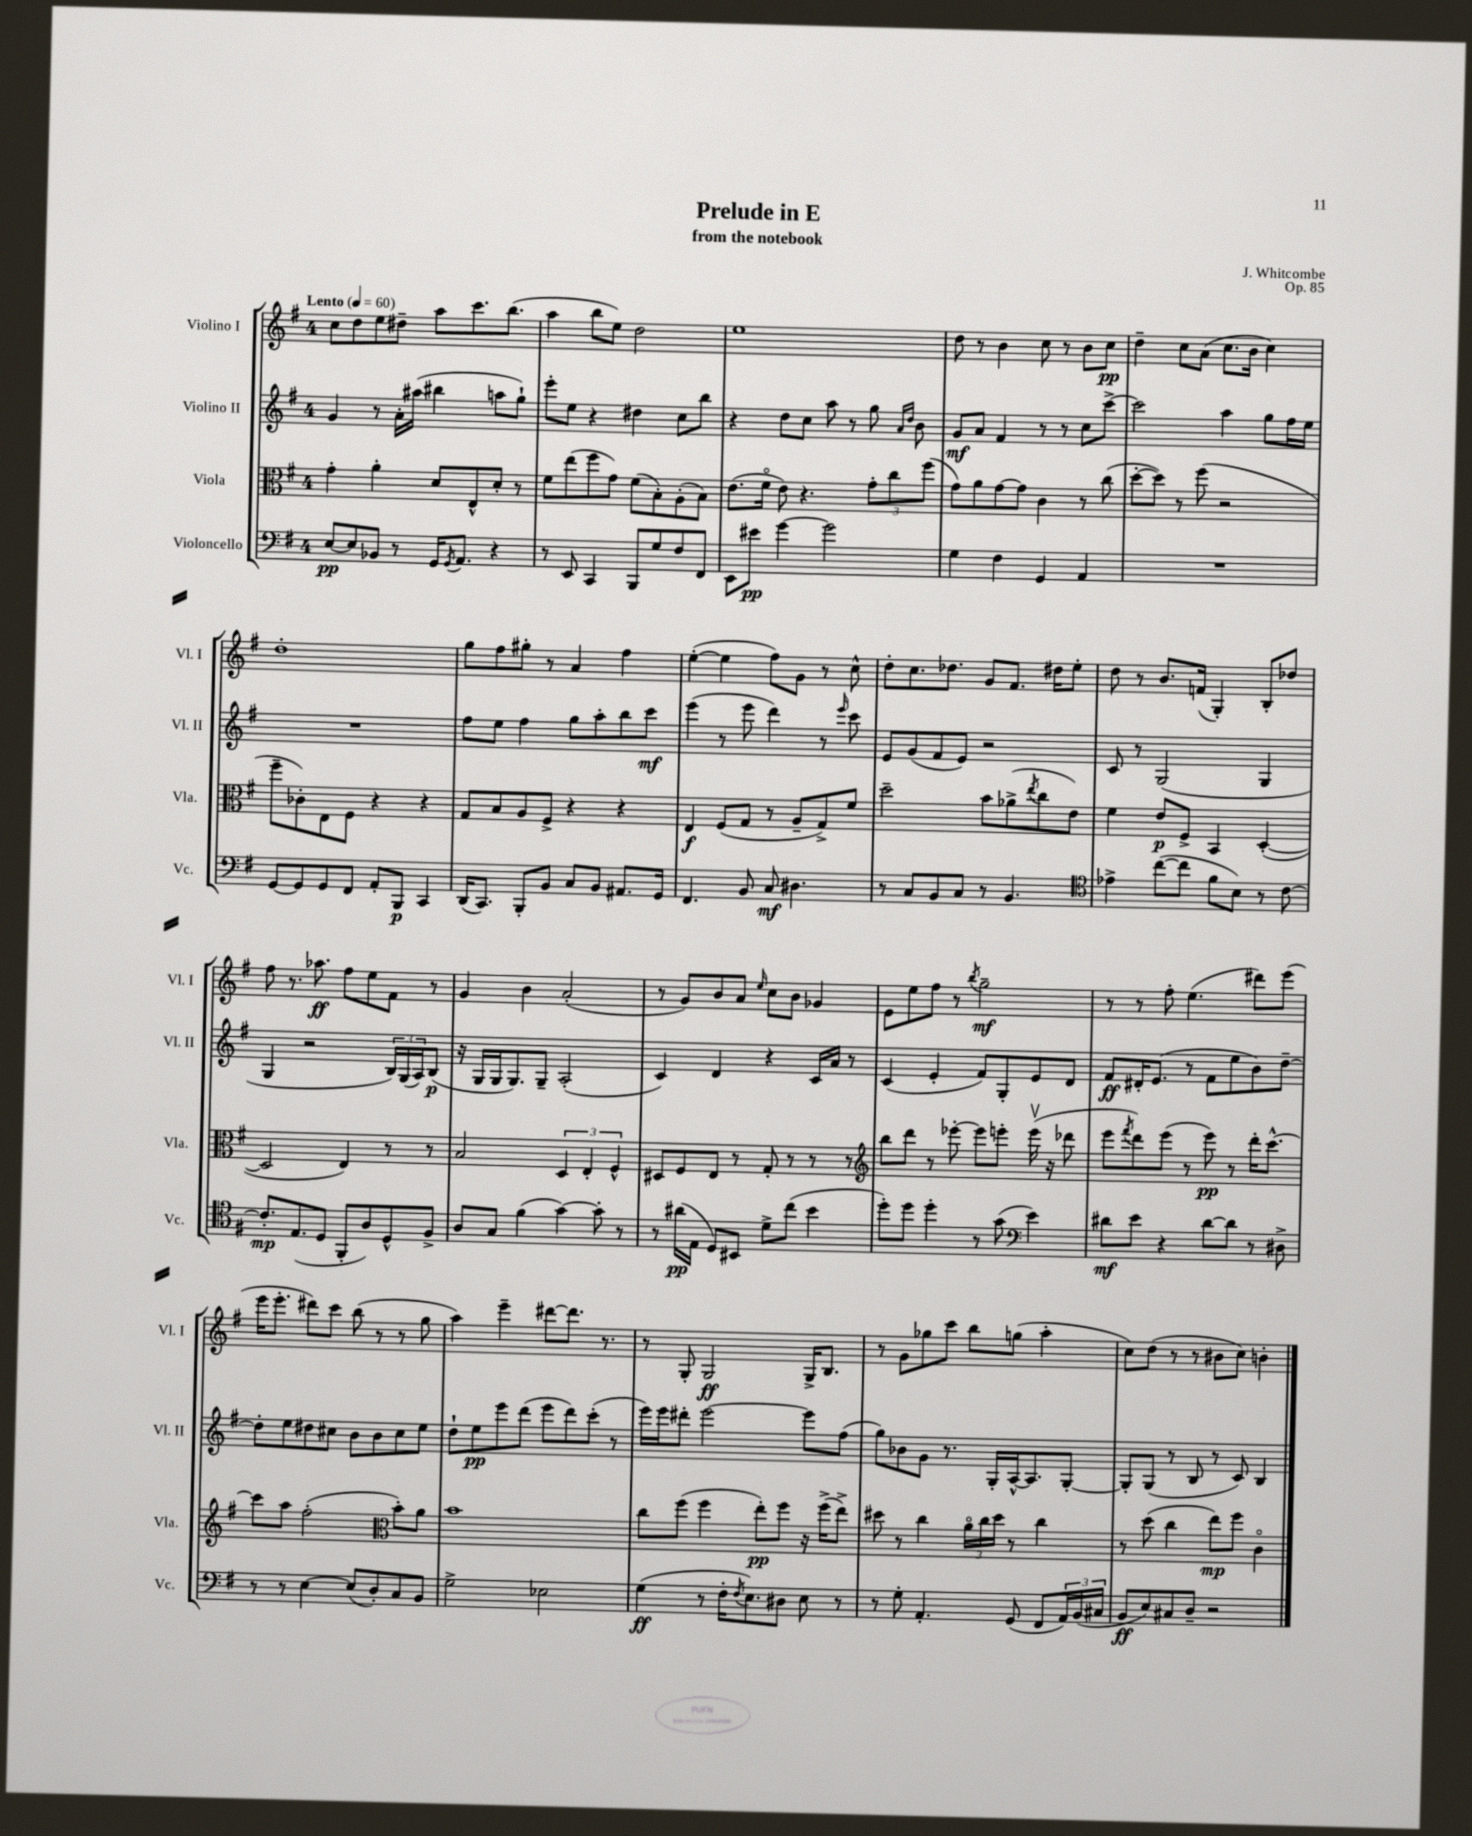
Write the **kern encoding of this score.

**kern	**kern	**kern	**kern
*staff4	*staff3	*staff2	*staff1
*clefF4	*clefC3	*clefG2	*clefG2
*k[f#]	*k[f#]	*k[f#]	*k[f#]
*M4/4	*M4/4	*M4/4	*M4/4
*MM60	*MM60	*MM60	*MM60
[8E	4g'	4g	8cc
8E]	.	.	8dd
8BB-	4a'	8r	8ee
8r	.	16a'	8dd#~
.	.	(16aa#	.
16GG	8d	4bb#	8aa
8qGG	.	.	.
8.AA	.	.	.
.	8E^^	.	8.ccc
4r	8d'	8aa	.
.	.	.	(8.bb
.	8r	8gg`)	.
=	=	=	=
8r	8f#	8eee'	4aa
8EE	(8ee	8ee	.
4CC	8ff#	4r	8bb
.	8g)	.	8ee)
8BBB	(8f#	4dd#	2dd
8G	8B')	.	.
8F#	(8A'	8cc	.
8FF#	8B)	8bb	.
=	=	=	=
8EE	(8.e	4r	1ee
8e#	.	.	.
.	16f#o	.	.
[4g	8e)	8dd	.
.	4.r	8cc	.
2g]	.	8aa	.
.	.	8r	.
.	12g'	8gg	.
.	12cc	.	.
.	.	16qqa	.
.	.	16qqdd	.
.	.	8b	.
.	(12ff#	.	.
=	=	=	=
4G	8g)	8g	8dd
.	8a	8a	8r
4F#	[8g	4f#	4b
.	8g]	.	.
4GG	4c	8r	8cc
.	.	8r	8r
4AA	8r	8cc	8b
.	(8cc	[8ccc^	8cc
=	=	=	=
1r	[8dd'	2ccc]	4dd~
.	8dd])	.	.
.	8r	.	8cc
.	(8ff#	.	(8a
.	2r	4aa	8.cc
.	.	.	16b
.	.	8gg	4cc)
.	.	16ff#	.
.	.	16ee	.
=	=	=	=
[8GG	8ff#~	1r	1dd'
8GG]	8c-')	.	.
8GG	8E	.	.
8FF#	8F#	.	.
8AA'	4r	.	.
8BBB	.	.	.
4CC	4r	.	.
=	=	=	=
(16DD	8G	8ff#	8gg
8.CC)	.	.	.
.	8B	8ee	8ff#
8BBB'	8A	4ff#	8gg#'
8BB	8F#^	.	8r
8C	4r	8gg	4a
8BB	.	8aa'	.
8.AA#	4r	8bb	4ff#
.	.	8ccc	.
16GG	.	.	.
=	=	=	=
4.FF#	4E	(4eee	([4ee'
.	(8F#	8r	4ee]
8BB	8G	8eee	.
8C	8r	4ddd)	8ff#)
4.D#	8A~	.	8g
.	8G^)	8r	8r
.	.	16qqeee	.
.	8f#	8ccc	8cc^^
=	=	=	=
8r	2dd~	8e	8dd'
8C	.	(8g	8.cc
8BB	.	8f#	.
.	.	.	8.dd-
8C	.	8e)	.
8r	8b	2r	8g
4.BB	(8a-^	.	8.f#
.	8qee	.	.
.	8cc	.	.
.	.	.	16dd#
.	8e)	.	8ee'
=	=	=	=
*clefC4	*	*	*
4e-^	4f#	8c	8dd
.	.	8r	8r
([8cc	8e	(2G	8.b
8cc]	8F#^	.	.
.	.	.	(16f
8f#	4BB	.	4G')
8B)	.	.	.
8r	([4D'	4G	8B'
[8c	.	.	8dd-
=	=	=	=
8.c']	2D]	4G	8ff#
.	.	.	8.r
(8.E	.	.	.
.	.	2r	.
.	.	.	8.aa-
8D	.	.	.
8FF#'	4E)	.	8ff#
8A)	.	.	8ee
8D^^	8r	24B)	8f#
.	.	(24G	.
.	.	24A)	.
8F#^	8r	(8B	8r
=	=	=	=
8A	2B	16r	4g
.	.	16G	.
8G	.	16G	.
.	.	8.G)	.
(4f#	.	.	4b
.	.	8G~	.
[4g)	6D	(2A'	(2a'
.	6E'	.	.
8g']	.	.	.
.	6F#^^	.	.
8r	.	.	.
=	=	=	=
8r	8D#	4c)	8r
(16a#	8F#	.	8g)
16E	.	.	.
8D)	8E	4d	8b
8BB#	8r	.	8a
.	.	.	16qqee
8d^	8G'	4r	8cc
(8cc	8r	.	8b
4b	8r	16c	4g-
.	.	16a	.
.	8r	8r	.
=	=	=	=
*	*clefG2	*	*
8dd')	8bb	(4c	8e
8dd	8ddd	.	8ee
4dd'	8r	4e'	8ff#
.	[8eee-'	.	8r
.	.	.	8qbb
8r	8eee-]	8f#)	2gg~
(8g	8eee'	8G'	.
*clefF4	*	*	*
4e)	(16eeev	8e	.
.	16r	.	.
.	8ddd-	8d	.
=	=	=	=
8d#	8eee	8f#	8r
.	8qfff#	.	.
8e	8ddd)	16d#'	8r
.	.	(8.e	.
4r	(8eee	.	8ff#'
.	8r	8r	(4.ee
[8d#	8eee)	8f#	.
8d#]	8r	8ee	.
8r	16ddd'	8b)	8ddd#)
.	[8.ccc^^	.	.
8D#^	.	[8dd~	(8eee
=	=	=	=
8r	8ccc]	8dd']	16eee
.	.	.	8.eee'
8r	8aa	8ee	.
[4E	(2ff#'	8dd#	8ddd#)
.	.	8cc#	8ccc
(8E]	.	8b	(8bb
8D')	.	8b	8r
*	*clefC3	*	*
8C	8b')	8cc#	8r
8BB	8a	8ee	8gg
=	=	=	=
2G^	1b	8dd`	4aa)
.	.	8ee	.
.	.	8eee	4eee~
.	.	(8ddd	.
2E-	.	8eee	[8ddd#
.	.	8ddd)	8.ddd#]
.	.	(8ccc'	.
.	.	.	8.r
.	.	8r	.
=	=	=	=
(4G	8cc	16eee)	8r
.	.	16eee	.
.	(8ff#	8ddd#'	8G'
8r	4ff#	[2eee	2G
16F#'	.	.	.
8qF#	.	.	.
8.E)	.	.	.
.	8ee')	.	.
8D#	8ff#	.	.
8E	16r	8eee]	16G^
.	(16ff#^	.	8.B
8r	8ee^)	(8ff#	.
=	=	=	=
8r	8dd#	8gg)	8r
8G'	8r	8b-	8g
4.AA'	4cc	8g	8gg-
.	.	8.r	8ccc
.	24ao	.	8bb
.	24cc	.	.
.	.	16G'	.
.	24dd#	.	.
(8GG	8r	[16A^^	(8gg
.	.	8.A]	.
8FF#	4cc	.	4aa'
24AA)	.	[8G'	.
(24BB	.	.	.
24C#	.	.	.
=	=	=	=
8BB	8r	8G']	8cc)
8E)	(8dd	(8G	(8dd
8C#	4cc	8r	8r
8D~	.	8B	8r
2r	8ee)	8r	8b#
.	8ff#	8c)	8cc)
.	4co	4B	4b'
==	==	==	==
*-	*-	*-	*-
